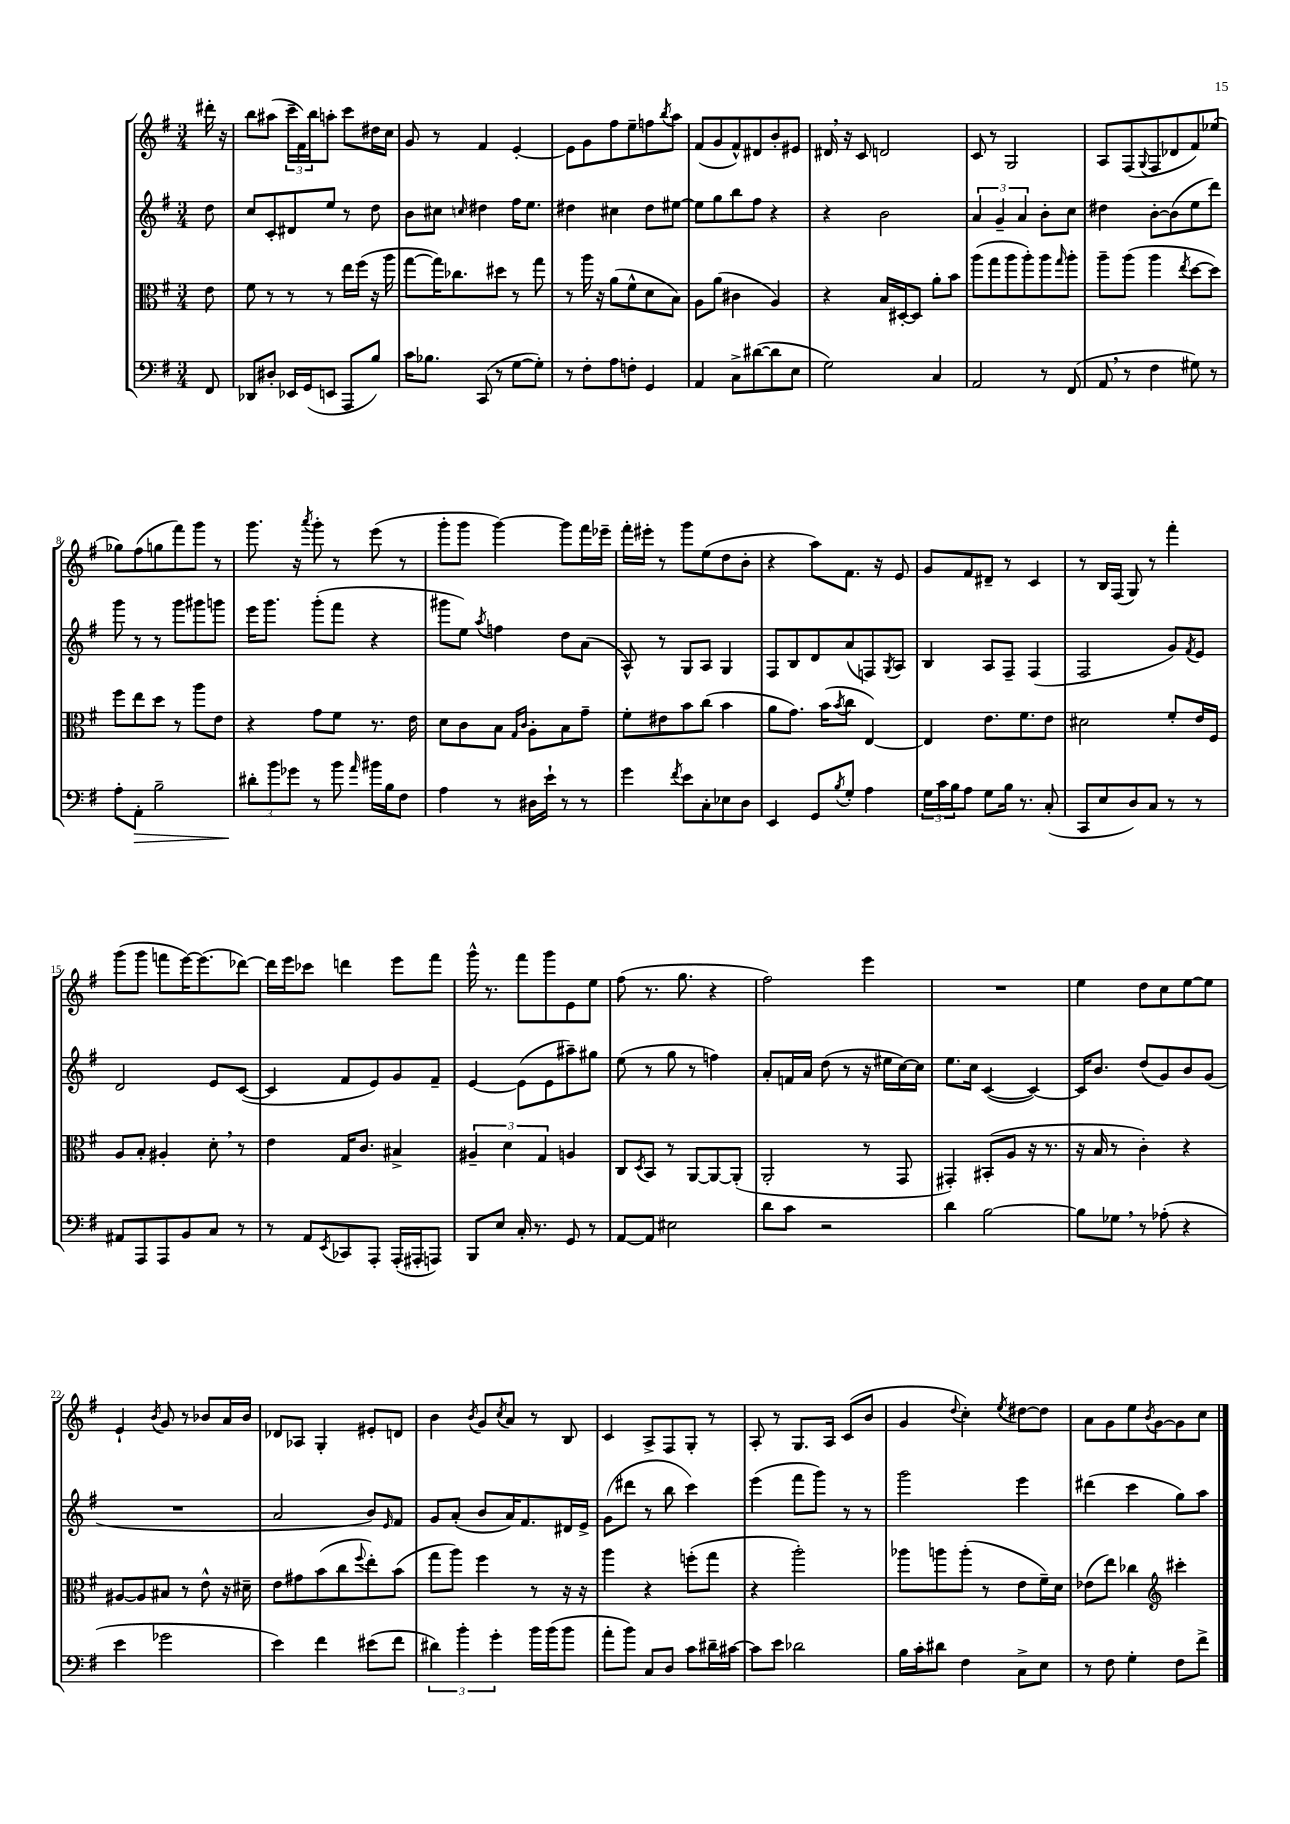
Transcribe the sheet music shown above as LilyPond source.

<<
\new StaffGroup <<
\new Staff = "s0" {
    \clef treble \key g \major \numericTimeSignature \time 3/4 \partial 8
    dis'''16-. r16 |
    b''8 ais''8( \tuplet 3/2 { c'''16-- fis'16) b''16 } a''8-. c'''8 dis''16 c''16 |
    g'8 r8 fis'4 e'4~-. |
    e'8 g'8 fis''8 e''8-- f''8 \acciaccatura { b''8 } a''8 |
    fis'8( g'8 fis'8-^) dis'8 b'8-. eis'8 |
    dis'16 \breathe r16 c'8 d'2 |
    c'8 r8 g2 |
    a8 fis8( \appoggiatura { g8 } fis8 des'8 fis'8) ees''8( |
    ges''8) fis''8( g''8 fis'''8) g'''8 r8 |
    g'''8. r16 \acciaccatura { a'''8 } g'''8-. r8 e'''8( r8 |
    g'''8-. g'''8 g'''4~) g'''8 fis'''16 ees'''16-- |
    fis'''16-. eis'''16-. r8 g'''8 e''8( d''8 b'8-. |
    r4 a''8) fis'8. r16 e'8 |
    g'8 fis'8 dis'8-- r8 c'4 |
    r8 b16 fis16( g8) r8 fis'''4-. |
    g'''8( g'''8 f'''8 e'''16~) e'''8.( des'''8~) |
    des'''16 e'''16 ces'''8 d'''4 e'''8 fis'''8 |
    g'''16-^ r8. fis'''8 g'''8 e'8 e''8 |
    fis''8( r8. g''8. r4 |
    fis''2) e'''4 |
    R2. |
    e''4 d''8 c''8 e''8~ e''8 |
    e'4-! \acciaccatura { b'8 } g'8 r8 bes'8 a'16 bes'16 |
    des'8 aes8 g4-. eis'8-. d'8 |
    b'4 \acciaccatura { b'8 } g'8 \acciaccatura { c''8 } a'8 r8 b8 |
    c'4 a8-> fis8 g8-. r8 |
    a8-. r8 g8. a16 c'8( b'8 |
    g'4 \appoggiatura { d''8 } c''4-.) \acciaccatura { e''8 } dis''8~ dis''8 |
    a'8 g'8 e''8 \acciaccatura { b'8 } g'8~ g'8 c''8 \bar "|." |
}
\new Staff = "s1" {
    \clef treble \key g \major \numericTimeSignature \time 3/4 \partial 8
    d''8 |
    c''8 c'8-. dis'8 e''8 r8 d''8 |
    b'8 cis''8 \grace { c''16 } dis''4 fis''16 e''8. |
    dis''4 cis''4 dis''8 eis''8~ |
    eis''8 g''8 b''8 fis''8 r4 |
    r4 b'2 |
    \tuplet 3/2 { a'4 g'4-- a'4 } b'8-. c''8 |
    dis''4 b'8~-. b'8( e''8 d'''8) |
    g'''8 r8 r8 g'''8 gis'''8 g'''8 |
    e'''16 g'''8. g'''8-.( fis'''8 r4 |
    gis'''8 e''8) \acciaccatura { a''8 } f''4 d''8 a'8( |
    a8-^) r8 g8 a8 g4 |
    fis8 b8 d'8 a'8( f8) \acciaccatura { g8 } a8 |
    b4 a8 fis8-- fis4( |
    fis2 g'8) \acciaccatura { fis'8 } e'8 |
    d'2 e'8 c'8~( |
    c'4 fis'8 e'8) g'8 fis'8-- |
    e'4~ e'8( e'8 ais''8--) gis''8 |
    e''8( r8 g''8 r8 f''4) |
    a'8-. f'16 a'16 d''8( r8 r16 eis''16 c''16~) c''16 |
    e''8. c''16 c'4~( c'4~) |
    c'16 b'8. d''8( g'8) b'8 g'8( |
    R2. |
    a'2 b'8) \grace { e'16 } fis'8 |
    g'8 a'8-.( b'8 a'16) fis'8. dis'16 e'16-> |
    g'8( dis'''8 r8 b''8 c'''4) |
    e'''4( fis'''8 g'''8) r8 r8 |
    g'''2 e'''4 |
    dis'''4( c'''4 g''8) a''8 \bar "|." |
}
\new Staff = "s2" {
    \clef alto \key g \major \numericTimeSignature \time 3/4 \partial 8
    e'8 |
    fis'8 r8 r8 r8 e''16 fis''16( r16 a''16 |
    g''8~ g''16) ces''8. dis''8 r8 g''8 |
    r8 a''16 r16 a'8( fis'8-^ d'8 b8) |
    a8 a'8( cis'4 a4) |
    r4 b16 dis16~-. dis8 a'8-. b'8 |
    a''8( g''8 a''8 a''8-.) a''8 \grace { g''16 } a''8-. |
    a''8-- a''8( a''4 \acciaccatura { e''8 } d''8~ d''8) |
    fis''8 e''8 d''8 r8 a''8 e'8 |
    r4 g'8 fis'8 r8. e'16 |
    d'8 c'8 b8 \grace { g16 c'16 } a8-. b8 g'8-- |
    fis'8-. eis'8 b'8 c''8( b'4 |
    a'8 g'8.) b'16( \acciaccatura { b'8 } c''8 e4~) |
    e4 e'8. fis'8. e'8 |
    dis'2 fis'8-. e'16 fis16 |
    a8 b8-. ais4-. d'8-. \breathe r8 |
    e'4 g16 c'8. bis4-> |
    \tuplet 3/2 { ais4-- d'4 g4 } a4 |
    c8 \acciaccatura { d8 } b,8 r8 a,8~ a,8~ a,8-.( |
    a,2-. r8 g,8 |
    gis,4-.) bis,8-.( a8 r16 r8. |
    r16 b16 r8 c'4-.) r4 |
    ais8~ ais8 bis8 r8 e'8-^ r16 dis'16-- |
    e'8 gis'8 b'8( c''8 \appoggiatura { fis''8 } e''8-.) b'8( |
    g''8 a''8) fis''4 r8 r16 r16 |
    a''4 r4 f''8-.( g''8 |
    r4 a''2-.) |
    aes''8 a''8 a''8-.( r8 e'8 fis'16--) d'16 |
    ees'8( e''8) ces''4 \clef treble cis'''4-. \bar "|." |
}
\new Staff = "s3" {
    \clef bass \key g \major \numericTimeSignature \time 3/4 \partial 8
    fis,8 |
    des,8 dis8-. ees,16 g,16( e,8 a,,8 b8) |
    c'16 bes8. c,8( r8 g8~ g8-.) |
    r8 fis8-. a8 f8-. g,4 |
    a,4 c8-> dis'8~( dis'8 e8 |
    g2) c4 |
    a,2 r8 fis,8( |
    a,8 \breathe r8 fis4 gis8) r8 |
    a8-. a,8-.\> b2-- |
    \tuplet 3/2 { dis'8-.\! b'8 ges'8 } r8 b'8 \grace { a'16 } bis'16 b16 fis8 |
    a4 r8 dis16 e'16-! r8 r8 |
    g'4 \acciaccatura { fis'8 } e'8 c8-. ees8 d8 |
    e,4 g,8 \acciaccatura { b8 } g8-. a4 |
    \tuplet 3/2 { g16 c'16 b16 } a8 g8 b16 r8. c8-.( |
    c,8 e8 d8) c8 r8 r8 |
    ais,8 a,,8 a,,8 b,8 c8 r8 |
    r8 a,8 \acciaccatura { e,8 } ces,8 a,,8-. a,,16-.( ais,,16-. a,,8) |
    b,,8 e8 c16-. r8. g,8 r8 |
    a,8~ a,8 eis2 |
    d'8 c'8 r2 |
    d'4 b2~ |
    b8 ges8 \breathe r8 aes8-.( r4 |
    e'4 ges'2 |
    e'4) fis'4 eis'8( fis'8 |
    \tuplet 3/2 { dis'4) b'4-. g'4-. } b'16 b'16( b'8 |
    a'8-. b'8) c8 d8 c'8 dis'16-- cis'16~ |
    cis'8 e'8 des'2 |
    b16 c'16-. dis'8 fis4 c8-> e8 |
    r8 fis8 g4-. fis8 fis'8-> \bar "|." |
}
>>
>>
